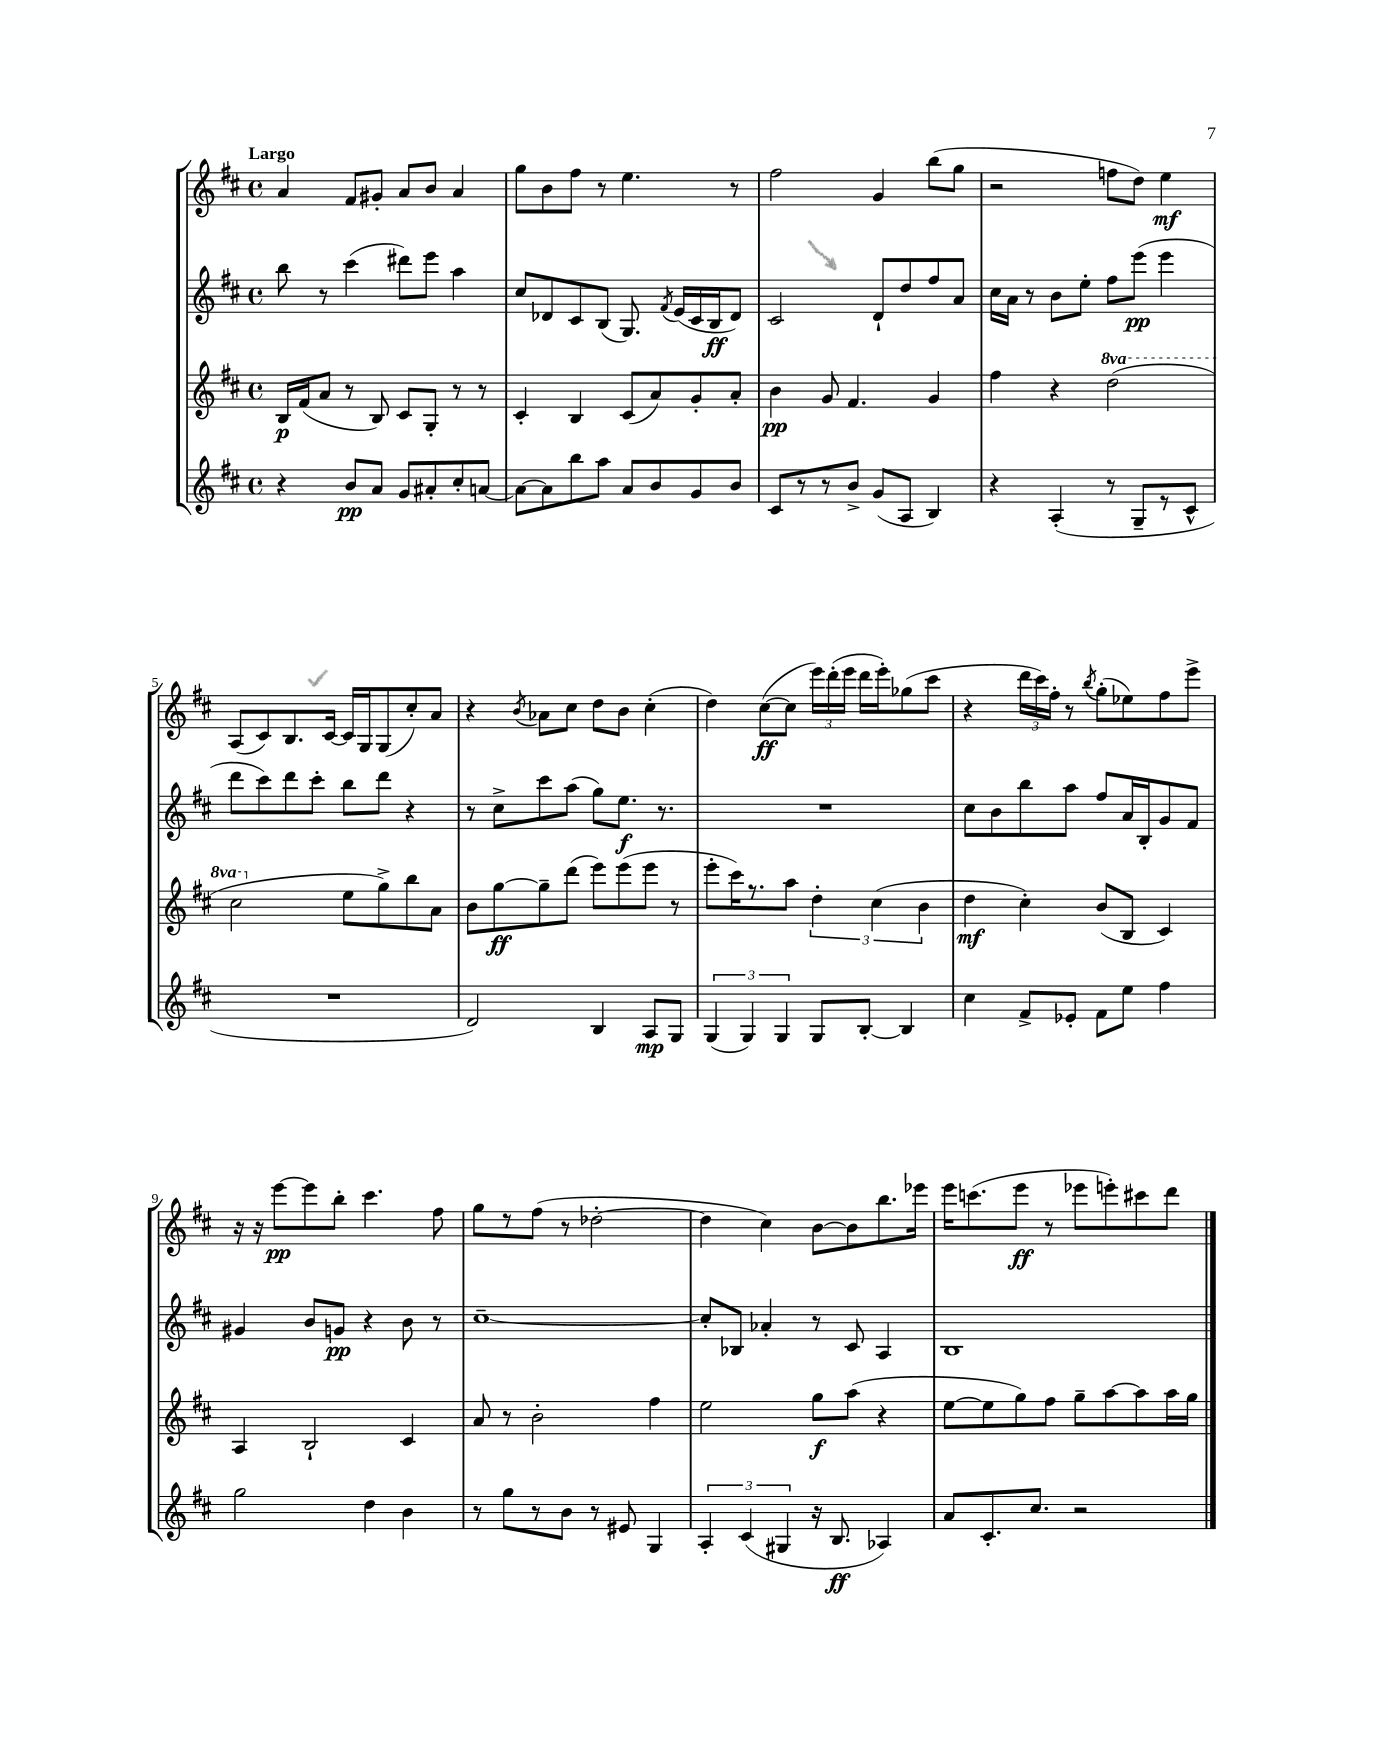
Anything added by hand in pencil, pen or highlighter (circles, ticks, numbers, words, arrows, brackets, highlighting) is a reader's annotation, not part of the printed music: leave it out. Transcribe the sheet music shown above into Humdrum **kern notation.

**kern	**dynam	**kern	**dynam	**kern	**dynam	**kern	**dynam
*part4	*part4	*part3	*part3	*part2	*part2	*part1	*part1
*staff4	*staff4	*staff3	*staff3	*staff2	*staff2	*staff1	*staff1
*clefG2	*	*clefG2	*	*clefG2	*	*clefG2	*
*k[f#c#]	*	*k[f#c#]	*	*k[f#c#]	*	*k[f#c#]	*
*M4/4	*	*M4/4	*	*M4/4	*	*M4/4	*
*met(c)	*	*met(c)	*	*met(c)	*	*met(c)	*
=1	=1	=1	=1	=1	=1	=1	=1
!	!	!	!	!	!	!LO:TX:a:B:t=Largo	!
4r	.	16B/LL	p	8bb\	.	4a/	.
.	.	(16f#/J	.	.	.	.	.
.	.	8a/J	.	8r	.	.	.
8b/L	pp	8r	.	(4ccc#\	.	8f#/L	.
8a/J	.	8B/)	.	.	.	8g#X'/J	.
8g/L	.	8c#/L	.	8ddd#X\L)	.	8a/L	.
8a#X'/	.	8G'/J	.	8eee\J	.	8b/J	.
8cc#'/	.	8r	.	4aa\	.	4a/	.
[8an/J	.	8r	.	.	.	.	.
=2	=2	=2	=2	=2	=2	=2	=2
8a\L_	.	4c#'/	.	8cc#/L	.	8gg\L	.
8a\]	.	.	.	8d-X/	.	8b\	.
8bb\	.	4B/	.	8c#/	.	8ff#\J	.
8aa\J	.	.	.	(8B/J	.	8r	.
8a/L	.	(8c#/L	.	8.G/)	.	4.ee\	.
8b/	.	8a/)	.	.	.	.	.
.	.	.	.	8qf#/	.	.	.
.	.	.	.	(16e/LL	.	.	.
8g/	.	8g'/	.	16c#/	.	.	.
.	.	.	.	16B/J	ff	.	.
8b/J	.	8a'/J	.	8d-/J)	.	8r	.
=3	=3	=3	=3	=3	=3	=3	=3
8c#/L	.	4b\	pp	2c#/	.	2ff#\	.
8r	.	.	.	.	.	.	.
8r	.	8g/	.	.	.	.	.
8b^/J	.	4.f#/	.	.	.	.	.
(8g/L	.	.	.	8d`/L	.	4g/	.
8A/J	.	.	.	8dd/	.	.	.
4B/)	.	4g/	.	8ff#/	.	(8bb\L	.
.	.	.	.	8a/J	.	8gg\J	.
=4	=4	=4	=4	=4	=4	=4	=4
4r	.	4ff#\	.	16cc#\LL	.	2r	.
.	.	.	.	16a\JJ	.	.	.
.	.	.	.	8r	.	.	.
(4A'/	.	4r	.	8b\L	.	.	.
.	.	.	.	8ee'\J	.	.	.
*	*	*8va	*	*	*	*	*
8r	.	(2ddd\	.	8ff#\L	.	8ffn\L	.
8G~/L	.	.	.	(8eee\J	pp	8dd\J)	.
8r	.	.	.	4eee\	.	4ee\	mf
8c#^^/J	.	.	.	.	.	.	.
!!LO:LB:g=z
=5	=5	=5	=5	=5	=5	=5	=5
1r	.	2ccc#\	.	8ddd\L	.	(8A/L	.
.	.	.	.	8ccc#\)	.	8c#/)	.
.	.	.	.	8ddd\	.	8.B/	.
.	.	.	.	8ccc#'\J	.	.	.
.	.	.	.	.	.	[16c#/Jk	.
*	*	*X8va	*	*	*	*	*
.	.	8ee\L	.	8bb\L	.	16c#/LL]	.
.	.	.	.	.	.	16G/J	.
.	.	8gg^\)	.	8ddd\J	.	(8G/	.
.	.	8bb\	.	4r	.	8cc#'/)	.
.	.	8a\J	.	.	.	8a/J	.
=6	=6	=6	=6	=6	=6	=6	=6
2d/)	.	8b\L	.	8r	.	4r	.
.	.	[8gg\	ff	8cc#^\L	.	.	.
.	.	.	.	.	.	8qb/	.
.	.	8gg~\]	.	8ccc#\	.	8a-X\L	.
.	.	(8ddd\J	.	(8aa\J	.	8cc#\J	.
4B/	.	8eee\L)	.	8gg\L)	.	8dd\L	.
.	.	(8eee\	.	8.ee\J	f	8b\J	.
8A/L	mp	8eee\J	.	.	.	(4cc#'\	.
.	.	.	.	8.r	.	.	.
8G/J	.	8r	.	.	.	.	.
=7	=7	=7	=7	=7	=7	=7	=7
(6G/	.	8eee'\L	.	1r	.	4dd\)	.
.	.	16ccc#\K)	.	.	.	.	.
6G/)	.	.	.	.	.	.	.
.	.	8.r	.	.	.	.	.
.	.	.	.	.	.	([8cc#\L	ff
6G/	.	.	.	.	.	.	.
.	.	8aa\J	.	.	.	8cc#\J]	.
8G/L	.	6dd'\	.	.	.	24eee\LL)	.
.	.	.	.	.	.	(24ddd'\	.
.	.	.	.	.	.	24eee\JJ	.
[8B'/J	.	.	.	.	.	16ddd\LL	.
.	.	(6cc#\	.	.	.	.	.
.	.	.	.	.	.	16eee'\J)	.
4B/]	.	.	.	.	.	(8gg-X\	.
.	.	6b\	.	.	.	.	.
.	.	.	.	.	.	8ccc#\J	.
=8	=8	=8	=8	=8	=8	=8	=8
4cc#\	.	4dd\	mf	8cc#\L	.	4r	.
.	.	.	.	8b\	.	.	.
8f#^/L	.	4cc#'\)	.	8bb\	.	24ddd\LL	.
.	.	.	.	.	.	24ccc#\)	.
.	.	.	.	.	.	24ff#'\JJ	.
8e-X'/J	.	.	.	8aa\J	.	8r	.
.	.	.	.	.	.	8qbb/	.
8f#\L	.	(8b/L	.	8ff#/L	.	(8gg'\L	.
8ee\J	.	8B/J	.	16a/L	.	8ee-X\)	.
.	.	.	.	16B'/J	.	.	.
4ff#\	.	4c#/)	.	8g/	.	8ff#\	.
.	.	.	.	8f#/J	.	8eee^\J	.
!!LO:LB:g=z
=9	=9	=9	=9	=9	=9	=9	=9
2gg\	.	4A/	.	4g#X/	.	16r	.
.	.	.	.	.	.	16r	.
.	.	.	.	.	.	[8eee\L	pp
.	.	2B`/	.	8b/L	.	8eee\]	.
.	.	.	.	8gn/J	pp	8bb'\J	.
4dd\	.	.	.	4r	.	4.ccc#\	.
4b\	.	4c#/	.	8b\	.	.	.
.	.	.	.	8r	.	8ff#\	.
=10	=10	=10	=10	=10	=10	=10	=10
8r	.	8a/	.	[1cc#~	.	8gg\L	.
8gg\L	.	8r	.	.	.	8r	.
8r	.	2b'\	.	.	.	(8ff#\J	.
8b\J	.	.	.	.	.	8r	.
8r	.	.	.	.	.	[2dd-X'\	.
8e#X/	.	.	.	.	.	.	.
4G/	.	4ff#\	.	.	.	.	.
=11	=11	=11	=11	=11	=11	=11	=11
6A'/	.	2ee\	.	8cc#'/L]	.	4dd-\]	.
.	.	.	.	8B-X/J	.	.	.
(6c#/	.	.	.	.	.	.	.
.	.	.	.	4a-X'/	.	4cc#\)	.
6G#X/	.	.	.	.	.	.	.
16r	.	8gg\L	f	8r	.	[8b\L	.
8.B/	ff	.	.	.	.	.	.
.	.	(8aa\J	.	8c#/	.	8b\]	.
4A-X/)	.	4r	.	4A/	.	8.bb\	.
.	.	.	.	.	.	16eee-X\Jk	.
=12	=12	=12	=12	=12	=12	=12	=12
8a/L	.	[8ee\L	.	1B	.	16eee\KL	.
.	.	.	.	.	.	(8.cccn\	.
8.c#'/	.	8ee\]	.	.	.	.	.
.	.	8gg\)	.	.	.	8eee\J	ff
8.cc#/J	.	.	.	.	.	.	.
.	.	8ff#\J	.	.	.	8r	.
2r	.	8gg~\L	.	.	.	8eee-X\L	.
.	.	[8aa\	.	.	.	8eeen'\)	.
.	.	8aa\]	.	.	.	8ccc#X\	.
.	.	16aa\L	.	.	.	8ddd\J	.
.	.	16gg\JJ	.	.	.	.	.
==	==	==	==	==	==	==	==
*-	*-	*-	*-	*-	*-	*-	*-
